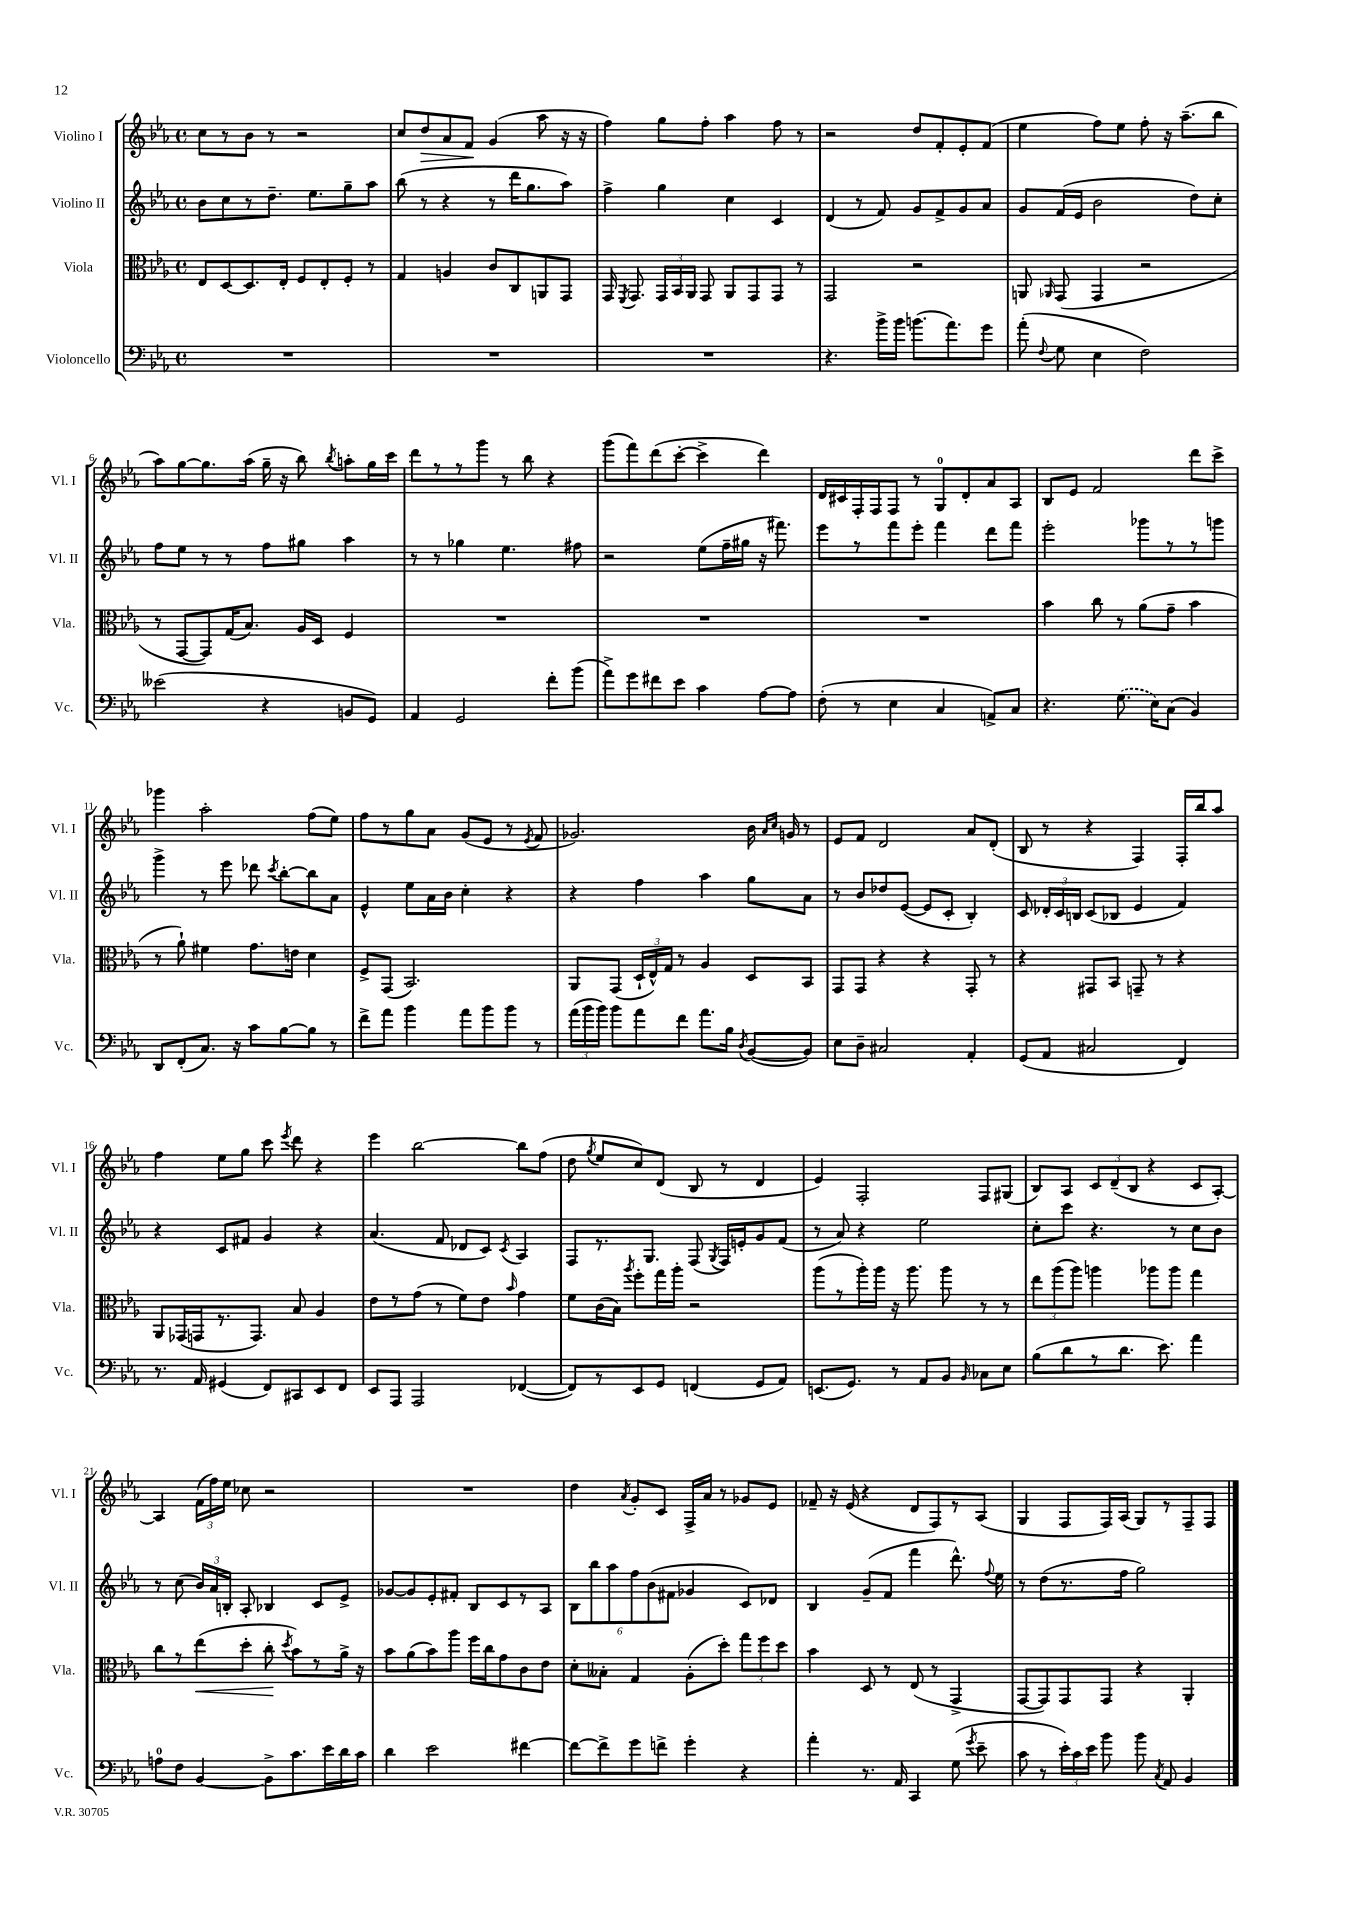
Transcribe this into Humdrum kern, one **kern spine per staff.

**kern	**kern	**kern	**kern
*staff4	*staff3	*staff2	*staff1
*clefF4	*clefC3	*clefG2	*clefG2
*k[b-e-a-]	*k[b-e-a-]	*k[b-e-a-]	*k[b-e-a-]
*M4/4	*M4/4	*M4/4	*M4/4
*met(c)	*met(c)	*met(c)	*met(c)
1r	8E-	8b-	8cc
.	[8D	8cc	8r
.	8.D]	8r	8b-
.	.	8.dd~	8r
.	16E-'	.	.
.	8F	.	2r
.	.	8.ee-	.
.	8E-'	.	.
.	8F'	8gg~	.
.	8r	8aa-	.
=	=	=	=
1r	4G	(8bb-	8cc
.	.	8r	8dd
.	4A	4r	8a-
.	.	.	8f
.	8c	8r	(4g
.	8C	16ddd	.
.	.	8.gg	.
.	8AA	.	8aa-
.	8GG	8aa-)	16r
.	.	.	16r
=	=	=	=
1r	16GG	4ff^	4ff)
.	8qFF	.	.
.	8.GG	.	.
.	24GG	4gg	8gg
.	24BB-	.	.
.	24AA-	.	.
.	8GG	.	8ff'
.	8AA-	4cc	4aa-
.	8GG	.	.
.	8GG	4c	8ff
.	8r	.	8r
=	=	=	=
4.r	2GG	(4d	2r
.	.	8r	.
16b-^	.	8f)	.
16b-	.	.	.
(8.b	2r	8g	8dd
.	.	8f^	8f'
8.a-)	.	.	.
.	.	8g	8e-'
8g	.	8a-	(8f
=	=	=	=
(8a-'	8AA	8g	4ee-
8qqF	16qqAA-	.	.
8G	(8GG	(16f	.
.	.	16e-	.
4E-	4GG	2b-	8ff)
.	.	.	8ee-
2F)	2r	.	8ff'
.	.	.	16r
.	.	.	(8.aa-~
.	.	8dd)	.
.	.	8cc'	8bb-
=	=	=	=
(2e--	8r	8ff	8aa-)
.	[8GG	8ee-	[8gg
.	8GG])	8r	8.gg]
.	(16G	8r	.
.	8.B-)	.	(16aa-
4r	.	8ff	16gg~
.	.	.	16r
.	16A-	8gg#	8bb-)
.	16D	.	.
.	.	.	8qbb-
8BB	4F	4aa-	8aa'
8GG)	.	.	16gg
.	.	.	16ccc
=	=	=	=
4AA-	1r	8r	8ddd
.	.	8r	8r
2GG	.	4gg-	8r
.	.	.	8ggg
.	.	4.ee-	8r
.	.	.	8bb-
8f'	.	.	4r
(8b-	.	8ff#	.
=	=	=	=
8a-^)	1r	2r	(8ggg
8g	.	.	8fff)
8f#	.	.	(8ddd
8e-	.	.	[8ccc'
4c	.	(8ee-	4ccc^]
.	.	16ff~	.
.	.	16gg#	.
[8A-	.	16r	4ddd)
.	.	8.fff#)	.
8A-]	.	.	.
=	=	=	=
(8F'	1r	8eee-	16d
.	.	.	16c#
8r	.	8r	16F'
.	.	.	16F
4E-	.	8fff	8F
.	.	8eee-'	8r
4C	.	4fff	8G
.	.	.	8d'
8AA^)	.	8ddd	8a-
8C	.	8fff	8A-
=	=	=	=
4.r	4b-	2eee-'	8B-
.	.	.	8e-
.	8cc	.	2f
(8.G	8r	.	.
.	(8a-	8ggg-	.
16E-)	.	.	.
(8C	8g~	8r	.
4BB-)	4b-	8r	8ddd
.	.	8ggg	8ccc^
=	=	=	=
8DD	8r	4ggg^	4ggg-
(8FF'	8a-`)	.	.
8.C)	4f#	8r	2aa-'
.	.	8eee-	.
16r	.	.	.
8c	8.g	8ddd-	.
.	.	8qccc	.
[8B-	.	[8bb-'	.
.	16e	.	.
8B-]	4d	8bb-]	(8ff
8r	.	8a-	8ee-)
=	=	=	=
8f^	8F^	4e-^^	8ff
8a-	(8GG	.	8r
4b-	2.BB-)	8ee-	8gg
.	.	16a-	8a-
.	.	16b-	.
8a-	.	4cc'	(8g
8b-	.	.	8e-
8b-	.	4r	8r
.	.	.	8qe-
8r	.	.	8f
=	=	=	=
(24a-	8AA-	4r	2.g-)
24b-	.	.	.
24b-)	.	.	.
8b-	(8GG	.	.
8a-	24D`	4ff	.
.	24E-^^)	.	.
.	24G	.	.
8f	8r	.	.
8.a-	4A-	4aa-	.
16B-	.	.	.
8qD	.	.	.
([8BB-	8D	8gg	16b-
.	.	.	16qqa-
.	.	.	16qqcc
.	.	.	16g
8BB-])	8BB-	8a-	8r
=	=	=	=
8E-	8GG	8r	8e-
8D~	8GG	8b-	8f
2C#	4r	8dd-	2d
.	.	([8e-	.
.	4r	8e-]	.
.	.	8c'	.
4AA-'	8GG'	4B-')	8a-
.	8r	.	(8d'
=	=	=	=
(8GG	4r	8c	8B-
8AA-	.	24d-'	8r
.	.	24c	.
.	.	24B	.
2C#	8GG#	(8c	4r
.	8BB-	8B-	.
.	8GG~	4e-	4F)
.	8r	.	.
4FF)	4r	4f)	16F'
.	.	.	16bb-
.	.	.	8aa-
=	=	=	=
8.r	8AA-	4r	4ff
.	(16GG-	.	.
16AA-	16GG	.	.
(4GG#	8.r	8c	8ee-
.	.	8f#	8gg
.	8.GG)	.	.
8FF)	.	4g	8ccc
.	.	.	8qeee-
8CC#	8B-	.	8ddd
8EE-	4A-	4r	4r
8FF	.	.	.
=	=	=	=
8EE-	8e-	(4.a-	4eee-
8AAA-	8r	.	.
2AAA-	(8g	.	[2bb-
.	8r	8f	.
.	8f)	8d-	.
.	8e-	8c)	.
.	16qqb-	8qc	.
([4FF-	4g	4A-	8bb-]
.	.	.	(8ff
=	=	=	=
8FF-])	8f	8F	8dd
.	.	.	8qgg
8r	(16c	8.r	8ee-
.	16B-)	.	.
.	8qaa-	.	.
8EE-	8ff'	.	8cc)
.	.	8.G	.
8GG	16gg	.	(8d
.	16aa-'	.	.
(4FF	2r	(8F	8B-
.	.	8qG	.
.	.	16F)	8r
.	.	16e'	.
8GG	.	8g	4d
8AA-)	.	(8f	.
=	=	=	=
(8.EE	(8aa-	8r	4e-)
.	8r	8a-)	.
8.GG)	.	.	.
.	16aa-')	4r	2F'
.	16aa-	.	.
8r	16r	.	.
.	8.aa-	.	.
8AA-	.	2ee-	.
8BB-	8aa-	.	.
16qqBB-	.	.	.
8C-	8r	.	8F
8E-	8r	.	(8G#
=	=	=	=
(8B-	12ee-	8cc'	8B-)
.	(12aa-	.	.
8d	.	8ccc	8A-
.	12aa-)	.	.
8r	4aa	4.r	12c
.	.	.	(12d~
8.d	.	.	.
.	.	.	12B-
.	8aa-	.	4r
8.e-)	.	.	.
.	8aa-	8r	.
4a-	4gg	8cc	8c
.	.	8b-	[8A-')
=	=	=	=
8A	8cc	8r	4A-]
8F	8r	(8cc	.
[4BB-	(8ee-	24b-)	(24f
.	.	24a-	24ff)
.	.	24B'	24ee-
.	8dd'	8A-'	8cc-
8BB-^]	8cc'	4B-	2r
.	8qdd	.	.
8.c	8b-)	.	.
.	8r	8c	.
16e-	.	.	.
16d	16a-^	8e-^	.
16c	16r	.	.
=	=	=	=
4d	8b-	[8g-	1r
.	(8a-	8g-]	.
2e-	8b-)	8e-'	.
.	8aa-	8f#'	.
.	16ff	8B-	.
.	16cc	.	.
.	8g	8c	.
[4f#	8c	8r	.
.	8e-	8A-	.
=	=	=	=
8f#_	8d'	12B-	4dd
.	.	12bb-	.
8f#^]	8B--'	.	.
.	.	12aa-	.
.	.	.	8qa-
8g	4G	12ff	8g'
.	.	(12b-	.
8f^	.	.	8c
.	.	12f#	.
4g'	(8A-'	4g-	16F^
.	.	.	16a-
.	8dd')	.	8r
4r	12gg	8c)	8g-
.	12ff	.	.
.	.	8d-	8e-
.	12dd	.	.
=	=	=	=
4a-'	4b-	4B-	8f-~
.	.	.	16r
.	.	.	(16e-
8.r	8D	(8g~	4r
.	8r	8f	.
16AA-	.	.	.
4CC	(8E-	4fff	8d
.	8r	.	8F)
(8G	4GG^	8.ddd^^)	8r
8qg	.	.	.
8e-~	.	.	(8A-
.	.	8qqff	.
.	.	16ee-	.
=	=	=	=
8c	[8GG	8r	4G
8r	8GG])	(8dd	.
24e-')	8GG	8.r	8F
24c	.	.	.
24e-	.	.	.
8b-	8GG	.	16F)
.	.	16ff	(16A-
8b-	4r	2gg)	8G)
8qC	.	.	.
8AA-	.	.	8r
4BB-	4AA-'	.	8F~
.	.	.	8F
==	==	==	==
*-	*-	*-	*-
